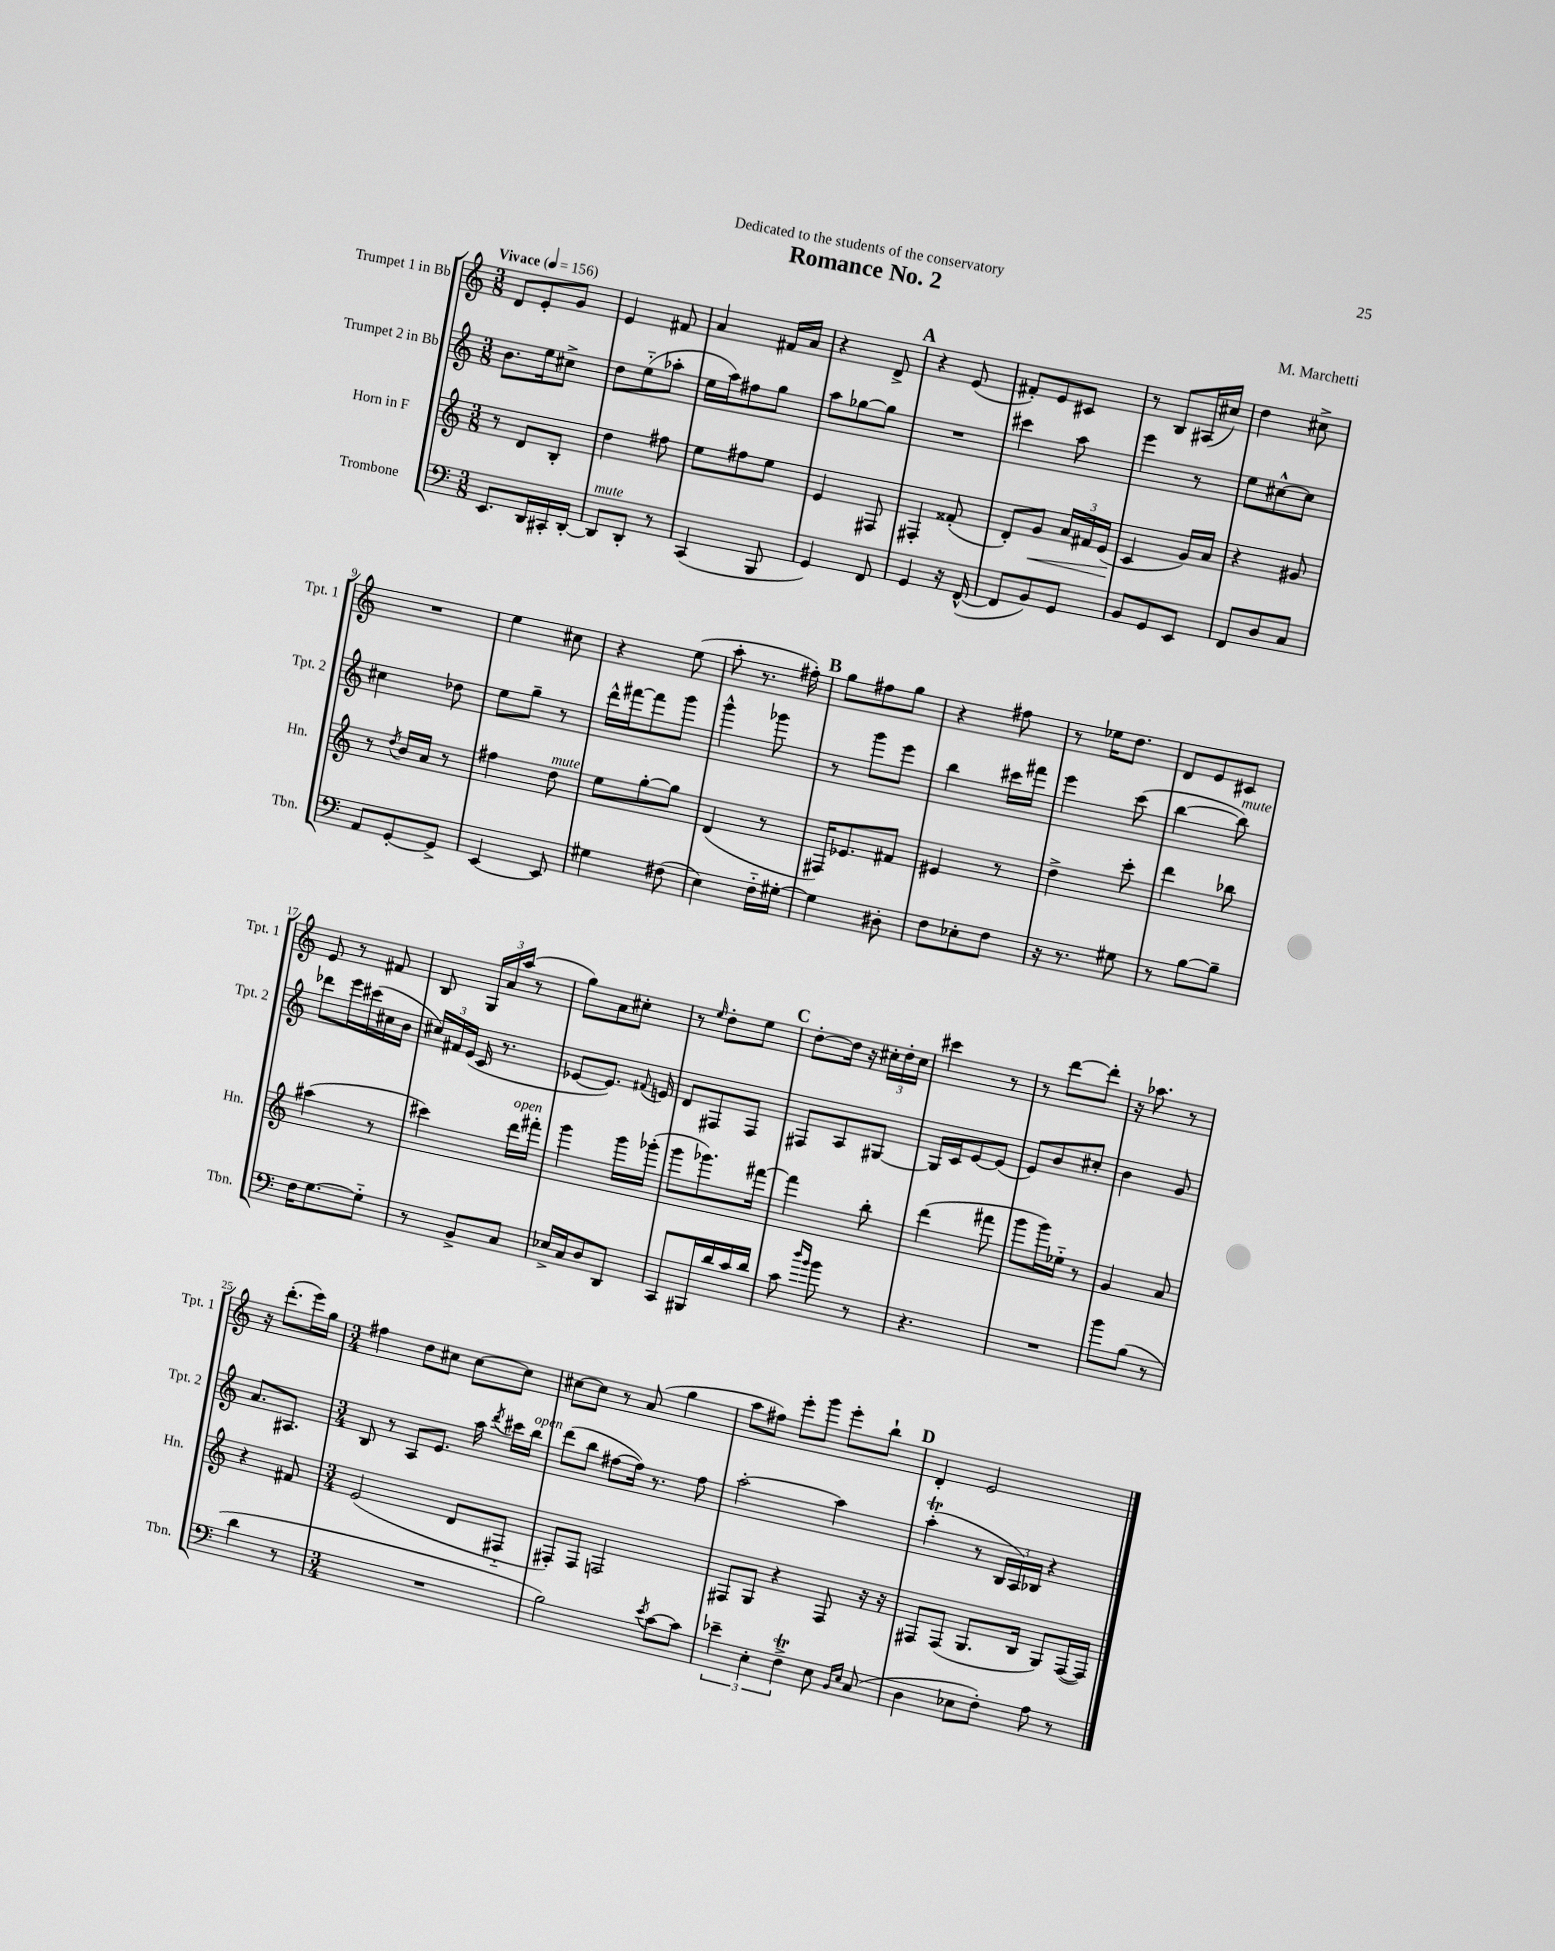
\header { title = "Romance No. 2" composer = "M. Marchetti" dedication = "Dedicated to the students of the conservatory" }
<<
\new StaffGroup <<
\new Staff = "s0" \with { instrumentName = "Trumpet 1 in Bb" shortInstrumentName = "Tpt. 1" } {
    \clef treble \key c \major \numericTimeSignature \time 3/8 \tempo "Vivace" 4 = 156
    \autoBeamOff d'8[ e'8-. g'8] |
    e'4 fis'8 |
    a'4 fis'16[ a'16] |
    r4 d'8-> |
    \mark \markup { \bold "A" } r4 e'8( |
    fis'8[-.) e'8 cis'8] |
    r8 b8[ ais16( cis''16]) |
    d''4 cis''8-> |
    R4. |
    e''4 cis''8 |
    r4 e''8( |
    a''8-. r8. fis''16-.) |
    \mark \markup { \bold "B" } g''8[ fis''8 g''8] |
    r4 fis''8 |
    r8 ees''16[ d''8.] |
    d'8[ e'8 cis'8] |
    e'8 r8 fis'8 |
    b8 \tuplet 3/2 { g16[ a'16 a''16]( } r8 |
    g''8[) a'8 cis''8]-. |
    r8 \grace { e''16 } d''8[-. e''8] |
    \mark \markup { \bold "C" } d''8[~-. d''16] r16 \tuplet 3/2 { cis''16[-. d''16-. cis''16] } |
    cis'''4 r8 |
    r8 d'''8[~ d'''8]-. |
    r16 aes''8. r8 |
    r16 d'''8.[-.( e'''16) g''16] |
    \numericTimeSignature \time 3/4 fis''4 d''8[ cis''8] cis''8[~ cis''8] |
    cis''8[~ cis''8] r8 a'8( g''4 |
    a''8[ fis''8]) e'''8[-. g'''8] e'''8[-. b''8]-! |
    \mark \markup { \bold "D" } d'4-. e'2 \bar "|." |
}
\new Staff = "s1" \with { instrumentName = "Trumpet 2 in Bb" shortInstrumentName = "Tpt. 2" } {
    \clef treble \key c \major \numericTimeSignature \time 3/8
    \autoBeamOff b'8.[ e''16 cis''8]-> |
    d''8[ e''8-_( aes''8]-. |
    e''16[ a''16) fis''8 g''8] |
    a''8[ ges''8~ ges''8] |
    \mark \markup { \bold "A" } R4. |
    cis'''4 a''8 |
    e'''4 r8 |
    e''8[ cis''8~-^ cis''8] |
    cis''4 des''8 |
    e''8[ g''8]-- r8 |
    d'''16[-^ fis'''16~ fis'''8 g'''8] |
    g'''4-^ ges'''8 |
    \mark \markup { \bold "B" } r8 g'''8[ e'''8] |
    b''4 cis'''16[ fis'''16] |
    e'''4 c'''8( |
    b''4~ b''8^\markup { \italic "mute" }) |
    des'''8[ e'''16 cis'''16( cis''16 b'16] |
    \tuplet 3/2 { cis''16[) fis'16 e'16]( } c'16 r8. |
    ees'8[~ ees'8.]) \appoggiatura { fis'8 } e'16 |
    d'8[ fis8 fis8] |
    \mark \markup { \bold "C" } fis8[ a8 gis8]~ |
    gis16[ c'16 e'8~ e'8]( |
    e'8[) b'8 cis''8]-. |
    b'4 g'8 |
    a'8.[ ais8.] |
    \numericTimeSignature \time 3/4 b8 r8 a8[ e'8.] a''16 \acciaccatura { d'''8 } cis'''16[ b''16]^\markup { \italic "open" } |
    d'''8[( b''8] fis''8[~ fis''16]) r8. fis''8 |
    a''2~-. a''4 |
    \mark \markup { \bold "D" } a''4-.\trill( r8 \tuplet 3/2 { b16[ a16) bes16] } r4 \bar "|." |
}
\new Staff = "s2" \with { instrumentName = "Horn in F" shortInstrumentName = "Hn." } {
    \clef treble \key c \major \numericTimeSignature \time 3/8
    \autoBeamOff r8 d'8[ b8]-. |
    d''4 fis''8 |
    e''8[ fis''8 e''8] |
    e'4 fis8 |
    \mark \markup { \bold "A" } fis4-. fisis'8-.( |
    d'8[-.) g'8]\< \tuplet 3/2 { a'16[ fis'16 e'16]( } |
    c'4\! g'16[) a'16] |
    r4 gis'8 |
    r8 \acciaccatura { d''8 } b'16[ a'16] r8 |
    fis''4 d''8^\markup { \italic "mute" } |
    e''8[ g''8~-. g''8] |
    d'4( r8 |
    \mark \markup { \bold "B" } fis16[) ees'8. fis'8] |
    eis'4 r8 |
    d''4-> c'''8-. |
    d'''4 bes''8 |
    ais''4( r8 |
    cis'''4) d'''16[^\markup { \italic "open" } fis'''16]-. |
    g'''4 g'''16[ ges'''16]-.( |
    g'''8[ ges'''8.) fis'''16]~ |
    \mark \markup { \bold "C" } fis'''4 b''8-. |
    d'''4( fis'''8 |
    g'''8[ g'''16) ees''16]-_ r8 |
    g'4 a'8 |
    r4 fis'8 |
    \numericTimeSignature \time 3/4 e'2( d'8[ fis8]-_ |
    fis8[-.) fis8] f2 |
    fis8[ g8] r4 fis8 r16 r16 |
    \mark \markup { \bold "D" } fis8[ fis8]( g8.[ b16] g8[) fis16~( fis16]) \bar "|." |
}
\new Staff = "s3" \with { instrumentName = "Trombone" shortInstrumentName = "Tbn." } {
    \clef bass \key c \major \numericTimeSignature \time 3/8
    \autoBeamOff e,8.[ d,16 cis,16-. d,16]~-. |
    d,8[^\markup { \italic "mute" } d,8]-. r8 |
    c,4( b,,8 |
    g,4) f,8 |
    \mark \markup { \bold "A" } g,4 r16 f,16~-^( |
    f,8[ b,8) g,8] |
    b,8[ g,8 e,8] |
    f,8[ d8 c8] |
    a,8[ g,8~-. g,8]-> |
    e,4~ e,8 |
    gis4 fis8( |
    e4) f16[-_ gis16]~-. |
    \mark \markup { \bold "B" } gis4 dis8-. |
    f8[ ees8-. f8] |
    r16 r8. gis8 |
    r8 b8[~ b8]-- |
    f16[ g8.~ g8]-_ |
    r8 b,8[-> c8] |
    ees16[-> c16 d8 d,8] |
    c,8[ bis,,16 d'16 c'16 d'16] |
    \mark \markup { \bold "C" } c'8 \grace { d''16[ b'16] } b'8 r8 |
    r4. |
    R4. |
    b'8[ b8]( r8 |
    d'4 r8 |
    \numericTimeSignature \time 3/4 R2. |
    b2) \acciaccatura { e'8 } c'8[~ c'8] |
    \tuplet 3/2 { ees'4-- e4-. f4->\trill } e8 \grace { b,16[ e16] } c8( |
    \mark \markup { \bold "D" } d4 ees8[ f8]-.) a8 r8 \bar "|." |
}
>>
>>
